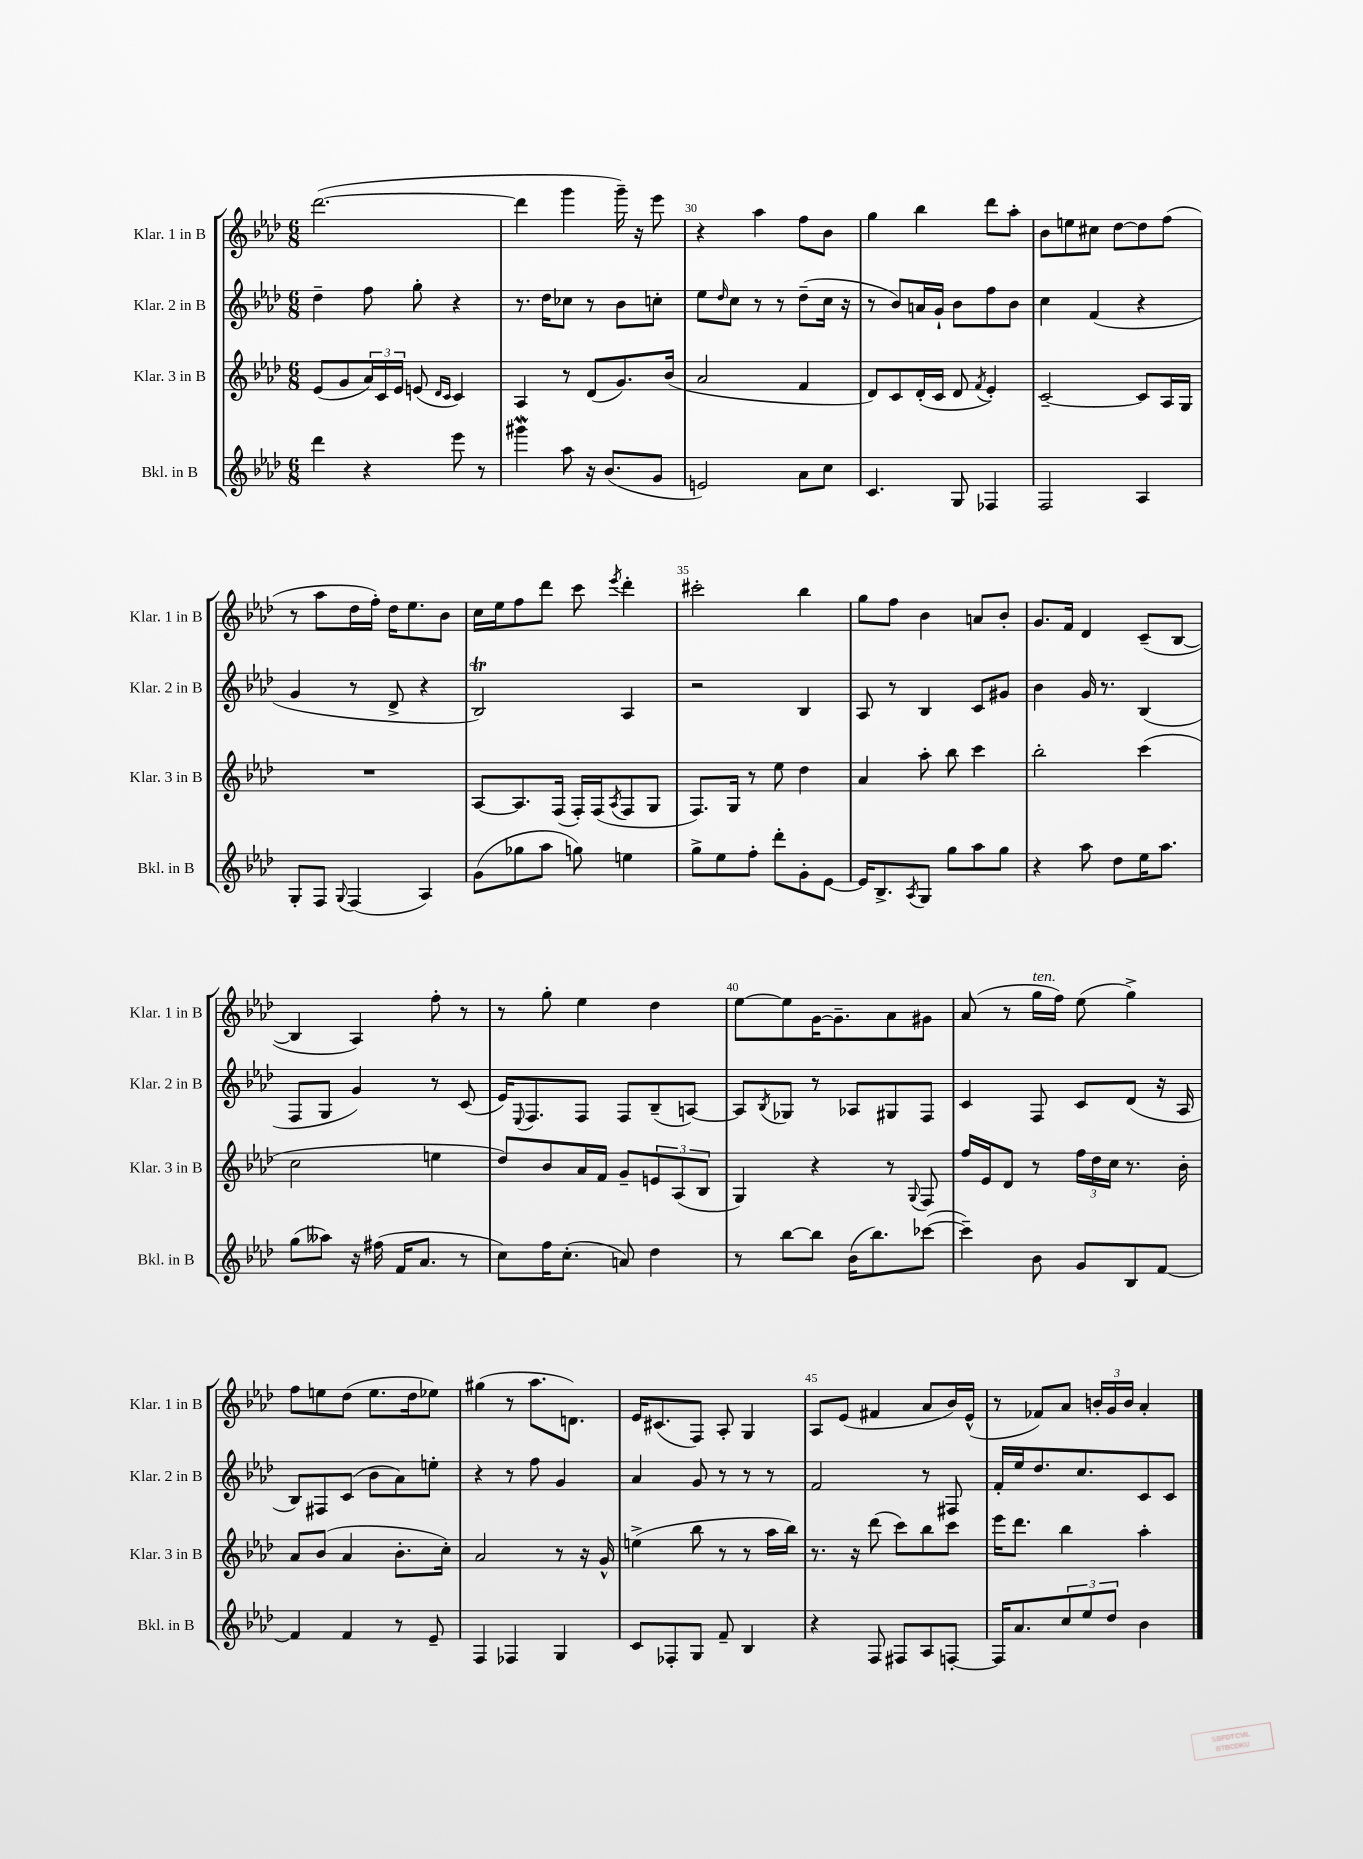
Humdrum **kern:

**kern	**kern	**kern	**kern
*staff4	*staff3	*staff2	*staff1
*clefG2	*clefG2	*clefG2	*clefG2
*k[b-e-a-d-]	*k[b-e-a-d-]	*k[b-e-a-d-]	*k[b-e-a-d-]
*M6/8	*M6/8	*M6/8	*M6/8
4ddd-\	(8e-/L	4dd-~\	([2.ddd-\
.	8g/	.	.
4r	24a-/L)	8ff\	.
.	24c/	.	.
.	24e-/JJ	.	.
.	(8e/	8gg'\	.
.	16qqd-/LL	.	.
.	16qqc/JJ	.	.
8eee-\	4c/)	4r	.
8r	.	.	.
=	=	=	=
4ggg#\	4A-/	8.r	4ddd-\]
.	.	16dd-\LK	.
8aa-\	8r	8cc-\J	4ggg\
16r	(8d-/L	8r	.
(8.b-/L	.	.	.
.	8.g/)	8b-\L	16ggg~\)
.	.	.	16r
8g/J	.	8cc'\J	8eee-\
.	(16b-/Jk	.	.
=	=	=	=
2e/)	2a-/	8ee-\L	4r
.	.	16qqdd-/	.
.	.	8cc\J	.
.	.	8r	4aa-\
.	.	8r	.
8a-\L	4f/	(8dd-~\L	8ff\L
8cc\J	.	16cc\Jk	8b-\J
.	.	16r	.
=	=	=	=
4.c/	8d-/L)	8r	4gg\
.	8c/	8b-/L)	.
.	(16d-'/L	16a/L	4bb-\
.	16c/JJ	16g`/JJ	.
8G/	8d-/	8b-\L	.
.	8qf/	.	.
4F-/	4e-'/)	8ff\	8ddd-\L
.	.	8b-\J	8aa-'\J
=	=	=	=
2F/	[2c~/	4cc\	8b-\L
.	.	.	8ee\
.	.	(4f/	8cc#\J
.	.	.	[8dd-\L
4A-/	8c/]L	4r	8dd-\]
.	16A-/L	.	(8ff\J
.	16G/JJ	.	.
=	=	=	=
8G'/L	2.r	4g/	8r
8F/J	.	.	8aa-\L
8qqG/	.	.	.
(4F/	.	8r	16dd-\L
.	.	.	16ff'\JJ)
.	.	8d-^/	16dd-\LK
.	.	.	8.ee-\
4A-/)	.	4r	.
.	.	.	8b-\J
=	=	=	=
(8g\L	[8A-/L	2B-/)	16cc\LL
.	.	.	16ee-\J
8gg-\	8.A-/]	.	8ff\
8aa-\J	.	.	8ddd-\J
.	(16F/Jk	.	.
8gg\)	16F'/LL)	.	8ccc\
.	(16F/J	.	.
.	8qA-/	.	8qeee-/
4ee\	8F/	4A-/	4ddd-'\
.	8G/J	.	.
=	=	=	=
8gg^\L	8.F/L)	2r	2ccc#'\
8ee-\	.	.	.
.	16G/Jk	.	.
8ff'\J	8r	.	.
8ddd-'\L	8ee-\	.	.
8g'\	4dd-\	4B-/	4bb-\
[8e-\J	.	.	.
=	=	=	=
16e-/]LK	4a-/	8A-/	8gg\L
8.B-^/	.	.	.
.	.	8r	8ff\J
8qA-/	.	.	.
8G/J	8aa-'\	4B-/	4b-\
8gg\L	8bb-\	.	.
8aa-\	4ccc\	8c/L	8a/L
8gg\J	.	8g#/J	8b-'/J
=	=	=	=
4r	2bb-'\	4b-\	8.g/L
.	.	.	16f/Jk
8aa-\	.	16g/	4d-/
.	.	8.r	.
8dd-\L	.	.	.
16ee-\K	(4ccc\	(4B-/	(8c~/L
8.aa-\J	.	.	.
.	.	.	[8B-/J
=	=	=	=
(8gg\L	2cc\	8F/L	4B-/]
8aa--\J)	.	8G/J	.
16r	.	4g/)	4A-/)
(16ff#\	.	.	.
16f/LK	.	.	.
8.a-/J	.	.	.
.	4ee\	8r	8ff'\
8r	.	(8c/	8r
=	=	=	=
8cc\L)	8dd-/L)	16e-/LK)	8r
.	.	8qqE-/	.
.	.	8.F/	.
16ff\K	8b-/	.	8gg'\
(8.cc'\J	.	.	.
.	16a-/L	8F/J	4ee-\
.	16f/JJ	.	.
8a/)	8g~/L	8F/L	.
4dd-\	12e/	(8B-~/	4dd-\
.	(12A-/	.	.
.	.	[8A/J)	.
.	12B-/J	.	.
=	=	=	=
8r	4G/)	8A/]L	[8ee-\L
.	.	8qB-/	.
[8bb-\L	.	8G-/J	8ee-\]
8bb-\]J	4r	8r	[16g\K
.	.	.	8.g~\]
(16b-\LK	.	8A-/L	.
8.bb-\)	.	.	.
.	8r	8G#/	8a-\
.	8qqG/	.	.
([8ccc-\J	8F/	8F/J	8g#\J
=	=	=	=
4ccc-~\])	16ff/LL	4c/	(8a-/
.	16e-/J	.	.
.	8d-/J	.	8r
8b-\	8r	8F/	16gg\LL
.	.	.	16ff\JJ)
8g/L	24ff\LL	8c/L	(8ee-\
.	24dd-\	.	.
.	24cc\JJ	.	.
8B-/	8.r	(8d-/J	4gg^\)
[8f/J	.	16r	.
.	16b-'\	16A-/	.
=	=	=	=
4f/]	8a-/L	8B-/L)	8ff\L
.	(8b-/J	8F#/	8ee\
4f/	4a-/	(8c/J	(8dd-\J
.	.	8b-\L	8.ee\L
8r	8.b-'\L	8a-\)	.
.	.	.	16dd-\k
8e-~/	.	8ee'\J	8ee-\J)
.	16cc'\Jk)	.	.
=	=	=	=
4F/	2a-/	4r	(4gg#\
4F-/	.	8r	8r
.	.	8ff\	8.aa-\L
4G/	8r	4g/	.
.	.	.	8.d\J)
.	16r	.	.
.	16g^^/	.	.
=	=	=	=
8c/L	(4ee^\	4a-/	16e-/LK
.	.	.	(8.c#/
8F-'/	.	.	.
8G/J	8bb-\	8g/	8F/J)
8f~/	8r	8r	8A-'/
4B-/	8r	8r	4G/
.	16aa-\LL	8r	.
.	16bb-\JJ)	.	.
=	=	=	=
4r	8.r	2f/	8A-/L
.	.	.	(8e-/J
.	16r	.	.
8F/	(8ddd-\	.	4f#/
8F#/L	8ccc\L)	.	.
8A-/	8bb-\	8r	8a-/L
[8F'/J	8ccc\J	8F#/	16b-/L)
.	.	.	(16e-^^/JJ
=	=	=	=
16F/]LK	16eee-\LK	16f'/LL	8r
8.a-/	8.ddd-\J	16ee-/J	.
.	.	8.dd-/	8f-/L)
12cc/	4bb-\	.	8a-/J
.	.	8.cc/	.
12ee-/	.	.	.
.	.	.	24b'/LL
12dd-/J	.	.	24g/
.	.	.	24b/JJ
4b-\	4aa-'\	8c/	4a-'/
.	.	8c/J	.
==	==	==	==
*-	*-	*-	*-
